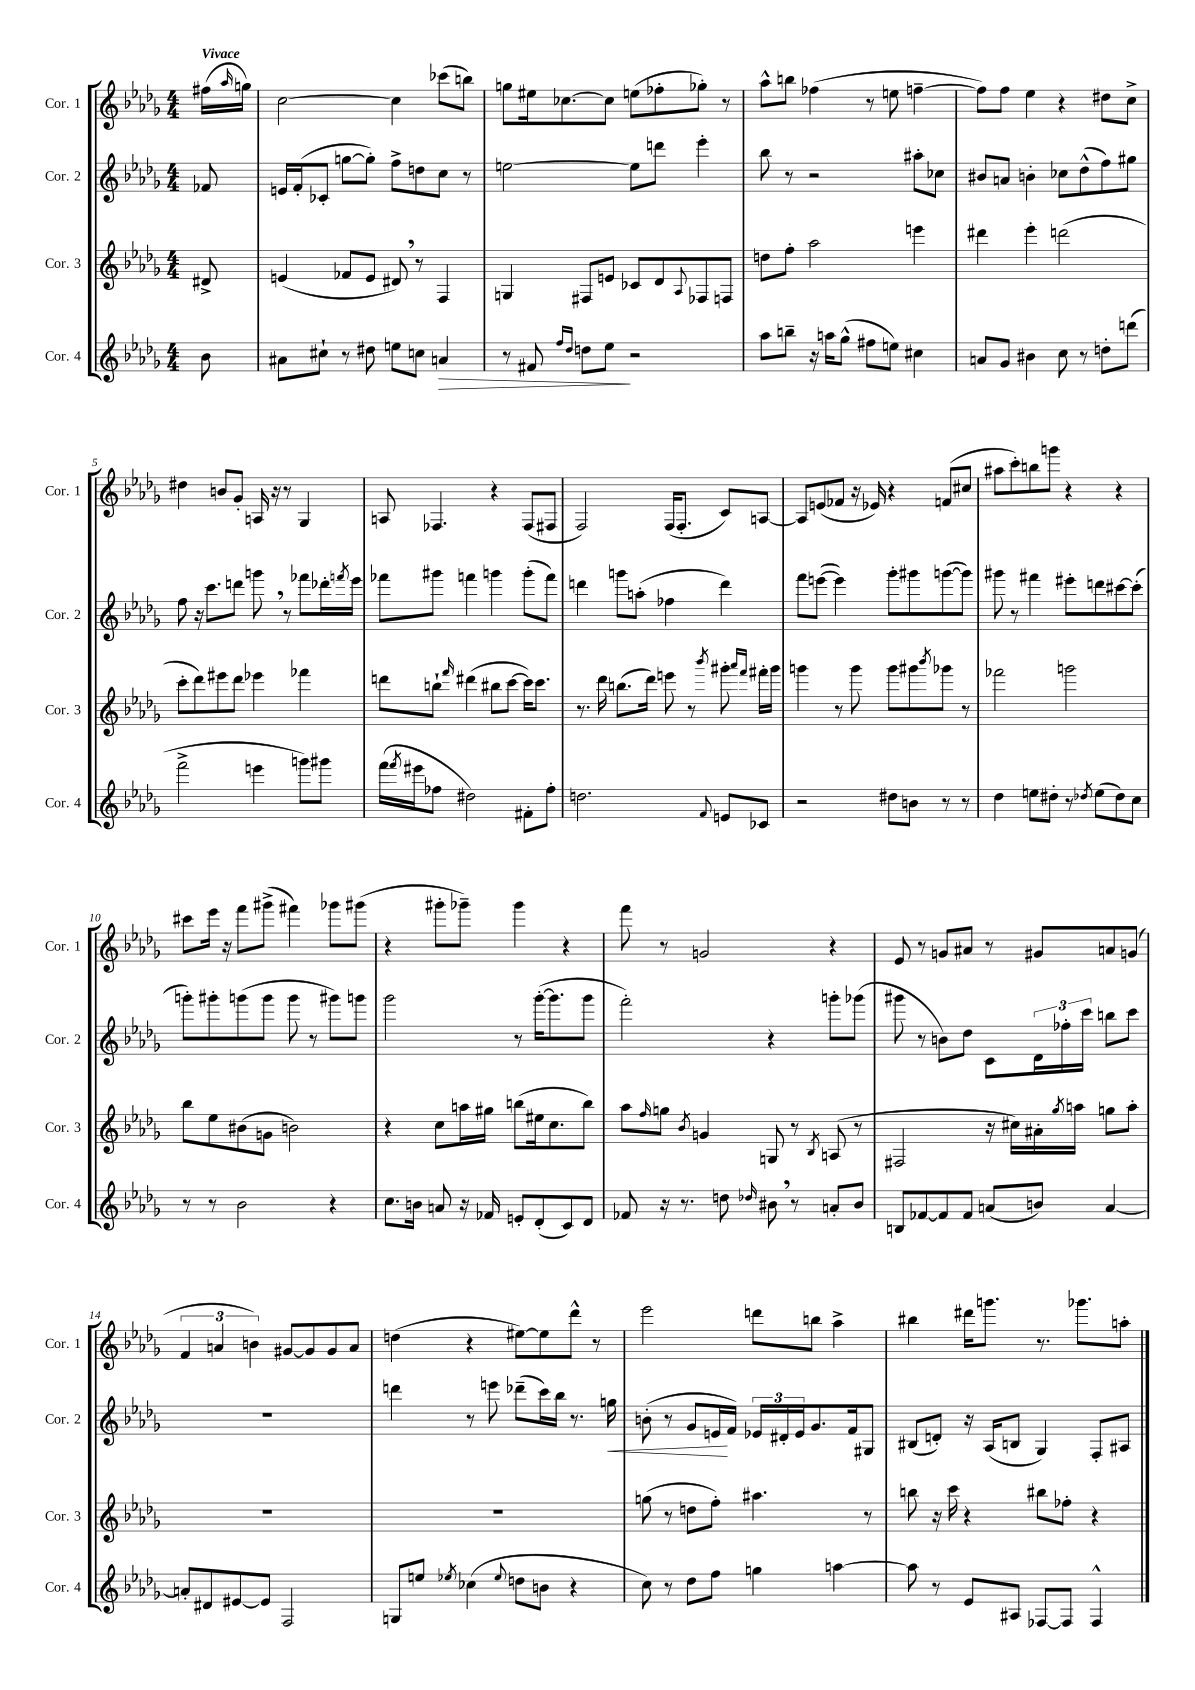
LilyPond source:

<<
\new StaffGroup <<
\new Staff = "s0" \with { instrumentName = "Cor. 1" shortInstrumentName = "Cor. 1" } {
    \clef treble \key des \major \numericTimeSignature \time 4/4 \partial 8 \tempo "Vivace"
    fis''16( \grace { aes''16 } g''16) |
    c''2~ c''4 ces'''8( b''8) |
    g''8 eis''16 ces''8.~ ces''8 e''8( fes''8-. ges''8-.) r8 |
    aes''8-^ b''8 fes''4( r8 e''8 f''4~-- |
    f''8) f''8 ees''4 r4 dis''8 c''8-> |
    dis''4 b'8 ges'8-. a16 r16 r8 ges4 |
    a8 fes4. r4 fes8( fis8 |
    f2) f16( f8.-. c'8) a8~ |
    a8 e'8( fes'8 r16 ees'16) r4 f'8( cis''8 |
    ais''8 c'''8-.) b''8 g'''8 r4 r4 |
    cis'''8 ees'''16 r16 f'''8 gis'''8->( fis'''4) ges'''8 gis'''8( |
    r4 gis'''8-. ges'''8--) ges'''4 r4 |
    f'''8 r8 g'2 r4 |
    ees'8 r8 g'8 ais'8 r8 gis'8 a'8 g'8( |
    \tuplet 3/2 { f'4 a'4 b'4) } gis'8~ gis'8 gis'8 a'8 |
    d''4( r4 eis''8~) eis''8 des'''8-^ r8 |
    ees'''2 d'''8 b''8 aes''4-> |
    bis''4 dis'''16 g'''8. r8. ges'''8. a''8-. \bar "|." |
}
\new Staff = "s1" \with { instrumentName = "Cor. 2" shortInstrumentName = "Cor. 2" } {
    \clef treble \key des \major \numericTimeSignature \time 4/4 \partial 8
    fes'8 |
    e'16 f'16-.( ces'8-. g''8~ g''8-.) f''8-> d''8 c''8 r8 |
    e''2~ e''8 d'''8 ees'''4-. |
    bes''8 r8 r2 ais''8-. ces''8 |
    bis'8 a'8 b'4-. ces''8 des''8-^( f''8) gis''8 |
    f''8 r16 c'''8. d'''8 g'''8 \breathe r8 fes'''8 des'''16-. \acciaccatura { f'''8 } ees'''16 |
    fes'''8 gis'''8 f'''4 g'''4 g'''8-.( f'''8) |
    d'''4 g'''8 a''8-.( fes''4 d'''4) |
    f'''8 e'''8~( e'''4) ges'''8-. gis'''8 g'''8~( g'''8) |
    gis'''8 r8 fis'''4 eis'''8-. d'''8 cis'''8~ cis'''8-.( |
    g'''8-.) gis'''8-. g'''8( g'''8 g'''8 r8 gis'''8) g'''8 |
    ges'''2 r8 ges'''16~-.( ges'''8. ges'''8 |
    f'''2-.) r4 g'''8-. ges'''8( |
    gis'''8 r8 b'8) des''8 c'8 \tuplet 3/2 { des'16 fes''16-. c'''16 } b''8 c'''8 |
    R1 |
    d'''4 r8 e'''8 des'''8--( c'''16) bes''16 r8. g''16\< |
    b'8-.( r8 ges'8 e'16\! f'16) \tuplet 3/2 { ees'16 dis'16-. ees'16 } ges'8. f'16 gis8 |
    bis8( d'8-.) r16 aes16( b8 ges4) f8-. ais8 \bar "|." |
}
\new Staff = "s2" \with { instrumentName = "Cor. 3" shortInstrumentName = "Cor. 3" } {
    \clef treble \key des \major \numericTimeSignature \time 4/4 \partial 8
    dis'8-> |
    e'4( fes'8 e'8 dis'8) \breathe r8 f4 |
    g4 fis8 e'8 ces'8 des'8 \appoggiatura { aes8 } fes8 f8 |
    d''8 f''8-. aes''2 e'''4 |
    dis'''4 ees'''4-. d'''2( |
    c'''8-. des'''8) eis'''8 des'''8 ees'''4 fes'''4 |
    d'''8 b''8-! \grace { f'''16 } dis'''4( bis''8 c'''8~ c'''16) c'''8. |
    r8. des'''16 b''8.( des'''16) e'''8 r8 \acciaccatura { bes'''8 } gis'''8-. \grace { aes'''16 f'''16 } fis'''16-. gis'''16 |
    g'''4 r8 g'''8 g'''8 gis'''8 \acciaccatura { bes'''8 } ges'''8 r8 |
    fes'''2 g'''2 |
    bes''8 ees''8 bis'8( g'8 b'2) |
    r4 c''8 a''16 gis''16 b''8( eis''16 c''8. b''8) |
    aes''8 \grace { f''16 } g''8 \acciaccatura { bes'8 } g'4 g8 r8 \acciaccatura { bes8 } a8( r8 |
    fis2 r16 cis''16) ais'16-. \acciaccatura { ges''8 } a''16 g''8 a''8-. |
    R1 |
    R1 |
    g''8( r8 d''8 f''8-.) ais''4. r8 |
    b''8 r16 c'''16 r4 bis''8 fes''8-. r4 \bar "|." |
}
\new Staff = "s3" \with { instrumentName = "Cor. 4" shortInstrumentName = "Cor. 4" } {
    \clef treble \key des \major \numericTimeSignature \time 4/4 \partial 8
    bes'8 |
    ais'8 cis''8-! r8 dis''8 e''8 c''8 a'4\> |
    r8 fis'8 \grace { f''16 des''16 } d''8 ees''8\! r2 |
    aes''8 b''8-- r16 a''16 ges''8-^( fis''8 e''8) cis''4 |
    a'8 ges'8 bis'4 c''8 r8 d''8-. d'''8( |
    f'''2-> e'''4 g'''8) gis'''8 |
    f'''16( \acciaccatura { f'''8 } eis'''16 fes''8 dis''2) fis'8-. fes''8-. |
    d''2. \appoggiatura { f'8 } e'8 ces'8 |
    r2 dis''8 b'8 r8 r8 |
    des''4 e''8 dis''8-. r8 \acciaccatura { des''8 } e''8( des''8) c''8 |
    r8 r8 bes'2 r4 |
    c''8. b'16 a'8 r16 fes'16 e'8-. des'8-.( c'8) des'8 |
    fes'8 r16 r8. d''8 \grace { des''16 } bis'8 \breathe r8 a'8-. bis'8 |
    b8 fes'8~ fes'8 fes'8 a'8( b'8) a'4~ |
    a'8-. dis'8 eis'8~ eis'8 f2 |
    g8 e''8 \acciaccatura { ees''8 } ces''4( \appoggiatura { ees''8 } d''8 b'8 r4 |
    c''8) r8 des''8 f''8 g''4 a''4~ |
    a''8 r8 ees'8 ais8 fes8~ fes8 fes4-^ \bar "|." |
}
>>
>>
